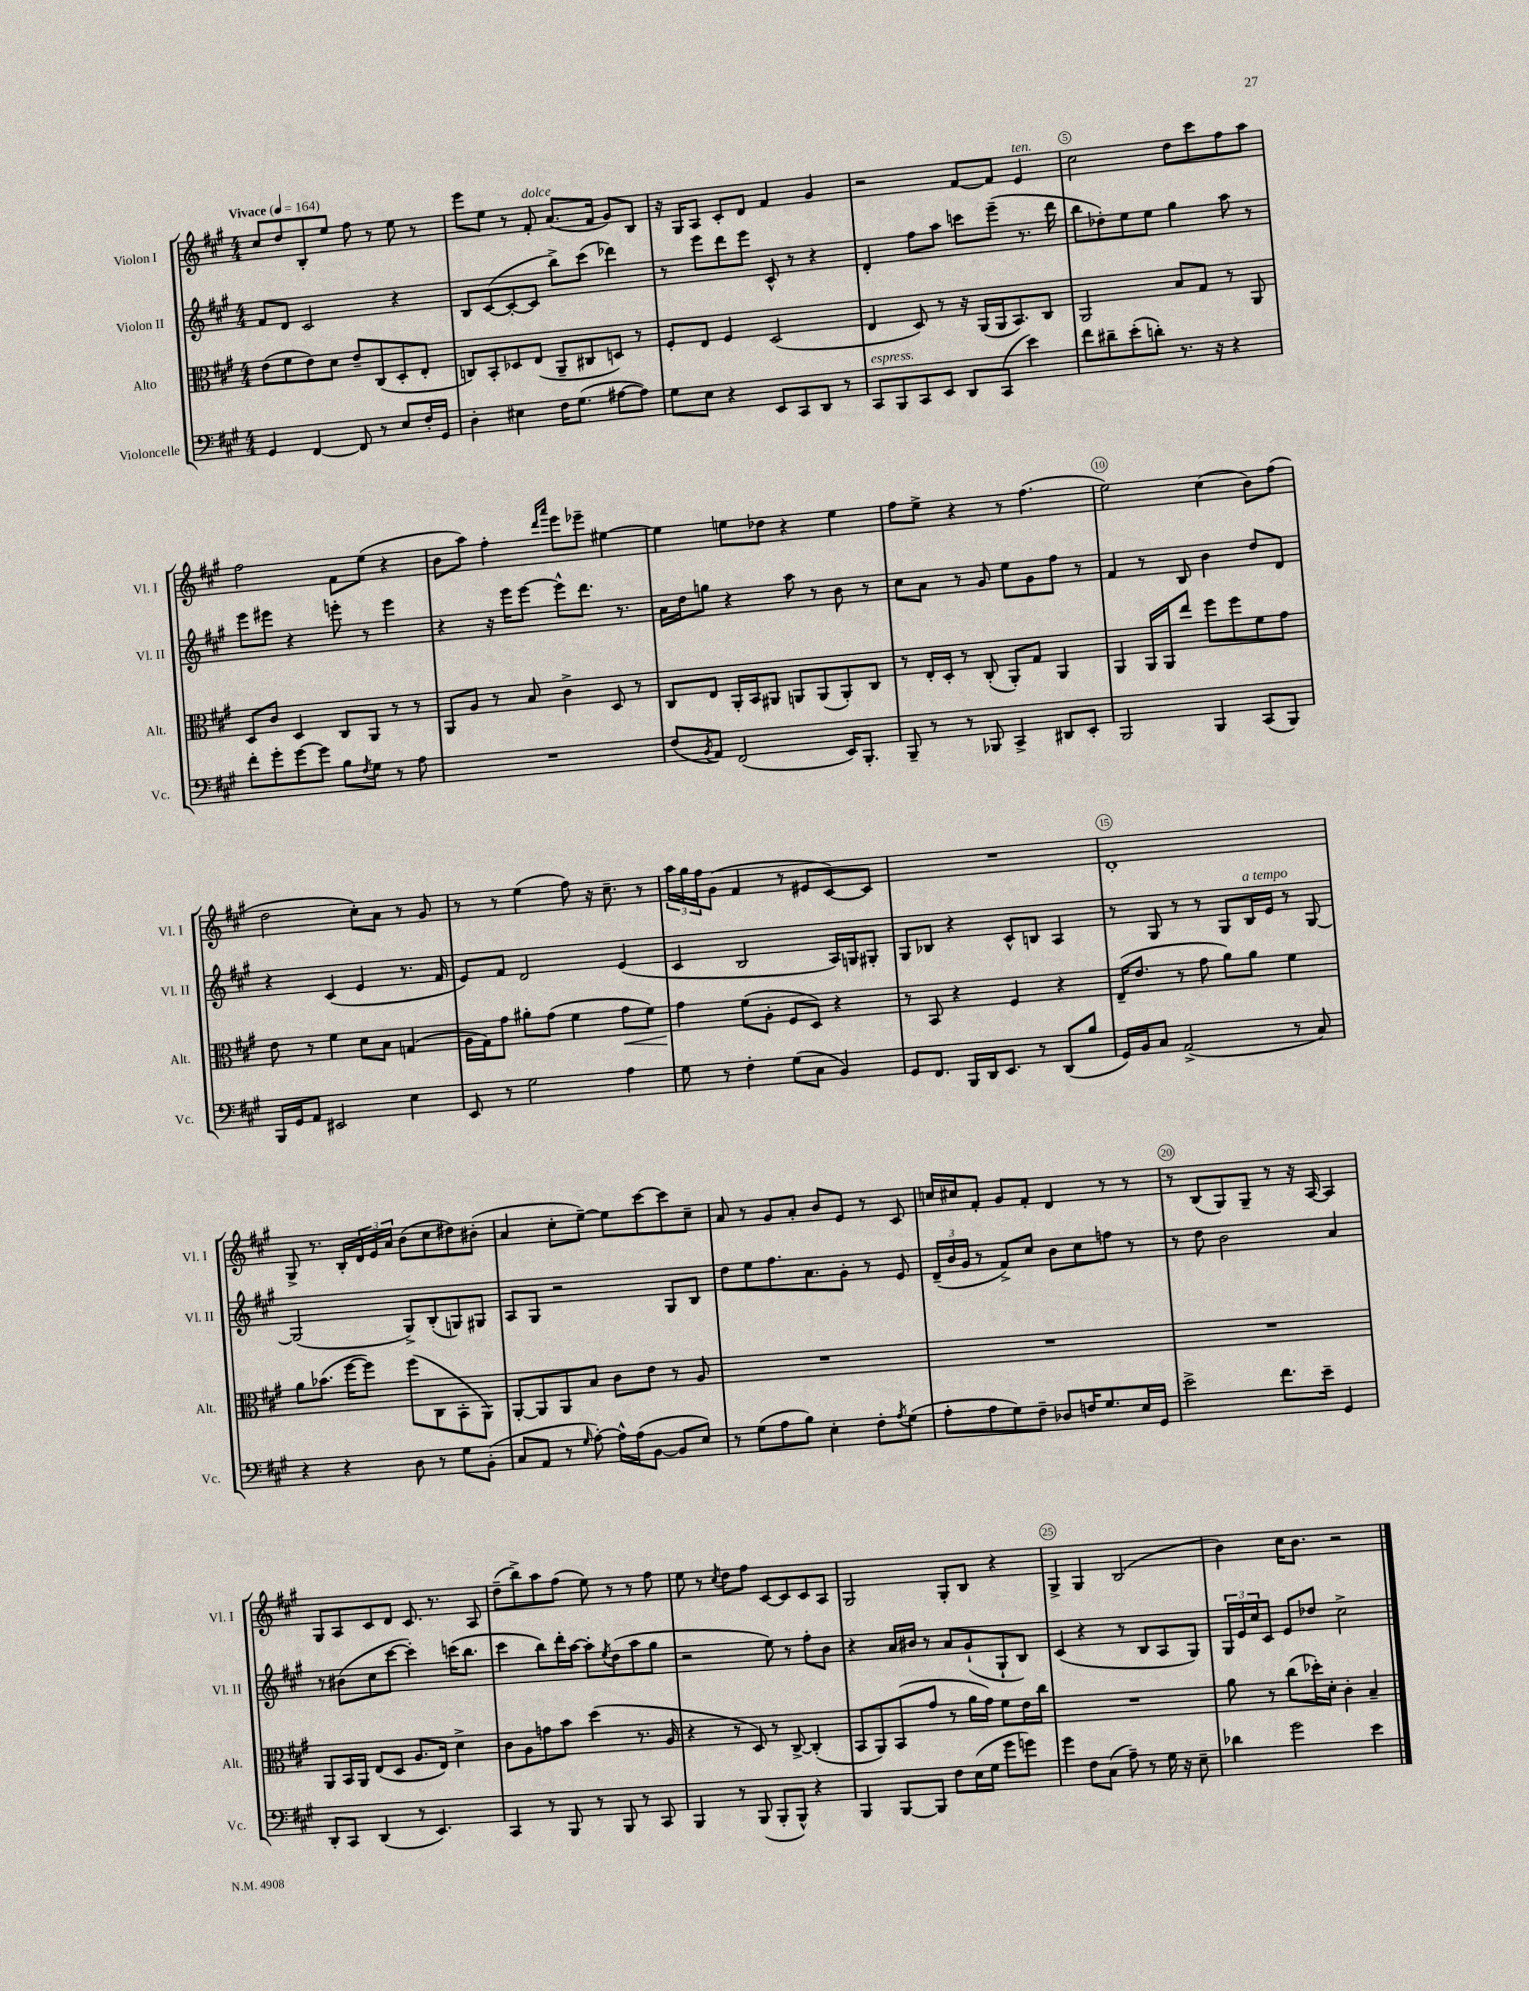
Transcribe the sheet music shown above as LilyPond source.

<<
\new StaffGroup <<
\new Staff = "s0" \with { instrumentName = "Violon I" shortInstrumentName = "Vl. I" } {
    \clef treble \key a \major \numericTimeSignature \time 4/4 \tempo "Vivace" 4 = 164
    cis''8 d''8 b8-. e''8 fis''8 r8 e''8 r8 |
    e'''8 e''8 r8 fis'8-.^\markup { \italic "dolce" } a'8.( fis'16 gis'8) b8 |
    r16 gis16 a8 cis'8-. d'8 fis'4 gis'4 |
    r2 fis'8~ fis'8 e'4^\markup { \italic "ten." } |
    cis''2 d''8 cis'''8 fis''8 a''8 |
    fis''2 fis'8 e''8( r4 |
    b'8 a''8) fis''4-. \grace { d'''16 a'''16 } e'''8 ees'''8-- eis''4~ |
    eis''4 e''8 des''8 r4 e''4 |
    fis''8 e''8-> r4 r8 fis''4.( |
    e''2) cis''4( b'8) fis''8( |
    d''2 cis''8-.) a'8 r8 gis'8 |
    r8 r8 e''4( fis''8) r16 cis''8.-- r8 |
    \tuplet 3/2 { a''16 gis''16 fis''16 } gis'8( fis'4 r8 eis'8 cis'8~) cis'8 |
    R1 |
    d'1-. |
    gis8-> r8. b16-. \tuplet 3/2 { d'16 e'16 a'16 } b'8( cis''8 dis''8) bis'8-.( |
    a'4 cis''8-. e''8~--) e''8 cis'''8~ cis'''8 cis''8-- |
    a'8 r8 gis'8 a'8-. b'8 e'8 r8 cis'8 |
    c''16 cis''16 fis'8-. gis'8 fis'8-. d'4 r8 r8 |
    r8 b8( gis8) gis8-- r8 r16 a16~ a4 |
    gis8 a8 cis'8 d'8 cis'8. r8. a8 |
    d''8--( b''8->) a''8 fis''8( e''8) r8 r8 fis''8 |
    e''8 r8 \acciaccatura { cis''8 } d''8 fis''8 cis'8~ cis'8 cis'8 a8 |
    gis2 gis8-. b8 r4 |
    gis4-> gis4 b2( |
    b'4) cis''16 b'8. r2 \bar "|." |
}
\new Staff = "s1" \with { instrumentName = "Violon II" shortInstrumentName = "Vl. II" } {
    \clef treble \key a \major \numericTimeSignature \time 4/4
    fis'8 d'8 cis'2 r4 |
    b8 cis'8~( cis'8~-. cis'8 b''8->) cis'''8( des'''4) |
    r8 e'''8 d'''8 e'''8 cis'8-^ r8 r4 |
    d'4-. fis''8 a''8 c'''8 e'''8--( r8. d'''16 |
    b''8 des''8-.) e''8 e''8 gis''4 a''8 r8 |
    e'''8 eis'''8 r4 e'''8-. r8 e'''4 |
    r4 r16 e'''16 e'''8~ e'''8-^ d'''8. r8. |
    a'16 d''16 g''8 r4 a''8 r8 b'8 r8 |
    cis''8 a'8 r8 gis'8 e''8 gis'8 fis''8 r8 |
    fis'4 r8 b8 b'4 d''8 d'8 |
    r4 cis'4( e'4 r8. fis'16 |
    e'8) fis'8 d'2 e'4( |
    cis'4 b2 a16) g16 gis8-. |
    gis8 bes8 r4 cis'8-^ b8 a4 |
    r8 gis8 r8 r8 gis8 b16^\markup { \italic "a tempo" } e'16 r8 gis8~ |
    gis2( gis8->) b8-.( g8) gis8 |
    a8 gis8 r2 gis8 b8 |
    d''8 e''8 fis''8. a'8. gis'8-. r8 e'8 |
    \tuplet 3/2 { d'16--( b'16 gis'16 } r8 fis'8->) cis''8 b'8 cis''8 f''8 r8 |
    r8 d''8 b'2 a'4 |
    r8 bis'8( cis''8 cis'''8~ cis'''4-.) c'''16( b''8. |
    cis'''4 b''8) d'''16-. a''16~ a''8-. \acciaccatura { e''8 } d''8( a''8 gis''8 |
    r2 e''8) r8 fis''8-. b'8 |
    r4 a'16 bis'16 r8 a'8 gis'8-!( gis8-! b8) |
    cis'4( r4 r8 b8 a8 gis8) |
    \tuplet 3/2 { gis16 e'16 cis''16 } cis'8 e'8 des''8 cis''2-> \bar "|." |
}
\new Staff = "s2" \with { instrumentName = "Alto" shortInstrumentName = "Alt." } {
    \clef alto \key a \major \numericTimeSignature \time 4/4
    e'8( fis'8 e'8) d'8 e'8-- cis8( d8-. e8-. |
    c8) b,8-. des8 e8( a,8-- cis8 d8) r8 |
    fis8-. e8 fis4 d2( |
    e4 d8) r8 r16 a,16( a,16 b,8.) cis8 |
    a,2 b8 gis8 r8 a,8 |
    d8 cis'8 d4 cis8 a,8 r8 r8 |
    a,8 a8 r8 b8 cis'4-> d8 r8 |
    cis8 e8 a,16-. b,16 ais,8 a,8 a,8( a,8-.) cis8 |
    r8 e16-. d16-. r8 cis8-.( a,8-.) gis8 a,4 |
    a,4 a,16 a,16 e''8 fis''8 fis''8 fis'8 gis'8 |
    e'8 r8 fis'4 d'8 b8 g4( |
    a16 gis16) gis'8 ais'8-. gis'8( fis'4 gis'8\< fis'8) |
    gis'4\! fis'8( a8-. fis8 d8) r4 |
    r8 b,8 r4 fis4 r4 |
    e16--( e'8. r8 gis'8 a'8) a'8 fis'4 |
    a'8 bes'8.( fis''16~ fis''8) fis''8( cis8 b,8-. a,8) |
    a,8~-. a,8 a,8 b8 cis'8 e'8 r8 a8 |
    R1 |
    R1 |
    R1 |
    a,8 b,16 a,16 e8( d8 a8. e16) d'4-> |
    cis'8 a8 g'8 b'8 d''4( r8. a16 |
    r4 r8 d8) r8 cis8~-> cis4-.( |
    b,8 a,8) b,8( gis'8 r8 a'16 gis'16) fis'8 e'16 cis''16 |
    R1 |
    a'8 r8 cis''8( des''16-.) d'16-. cis'4-. b4-- \bar "|." |
}
\new Staff = "s3" \with { instrumentName = "Violoncelle" shortInstrumentName = "Vc." } {
    \clef bass \key a \major \numericTimeSignature \time 4/4
    gis,4 fis,4~ fis,8 r8 e8 fis16-. gis,16 |
    d4-. eis4 fis16 gis8.( ais8~ ais8) |
    gis8 e8 r4 e,8 cis,8 d,8 r8 |
    cis,8^\markup { \italic "espress." } b,,8 cis,8 e,8 d,8 cis,8( e'4) |
    fis'8 dis'8-- e'8-.( d'8-.) r8. r16 r4 |
    fis'8-. gis'8-. gis'8~ gis'8 b8 \acciaccatura { fis8 } gis8 r8 a8 |
    R1 |
    fis8( \acciaccatura { b,8 } a,8) fis,2( e,16) b,,8.-. |
    b,,8-- r8 r8 bes,,8 cis,4-> dis,8 e,8-. |
    b,,2 b,,4 cis,8( b,,8) |
    b,,16 gis,16 a,8 eis,2 e4 |
    e,8 r8 gis2 a4 |
    gis8 r8 fis4-. gis8( cis8 b,4) |
    gis,8 fis,8. b,,16 d,16 e,8. r8 d,8( b8 |
    gis,16) b,16 cis8 a,2->( r8 cis8) |
    r4 r4 d8 r8 gis8 b,8-.( |
    cis8 a,8 r8 \grace { gis16 } a8~-.) a16-^ a16( b,8~ b,8 e8) |
    r8 gis8( a8 b8) e4-. fis8-. \acciaccatura { a8 } gis8( |
    a8-. a8 gis8) fis8-- des8 f16 gis8. e16 gis,16 |
    e'2-> fis'8. e'16-- gis,4 |
    d,8-. cis,8 d,4( r8 e,4.) |
    cis,4 r8 b,,8 r8 b,,8 r8 cis,8 |
    b,,4 r8 b,,8( b,,8-. b,,8-^) r4 |
    b,,4 b,,8~ b,,8 fis8 e16( gis16 gis'8 g'8) |
    gis'4 fis8 cis8( a8--) r8 gis16 r16 e8-- |
    des'4 gis'2 e'4 \bar "|." |
}
>>
>>
\layout { \context { \Score \override BarNumber.break-visibility = ##(#f #t #t) barNumberVisibility = #(every-nth-bar-number-visible 5) \override BarNumber.stencil = #(make-stencil-circler 0.1 0.3 ly:text-interface::print) } }
